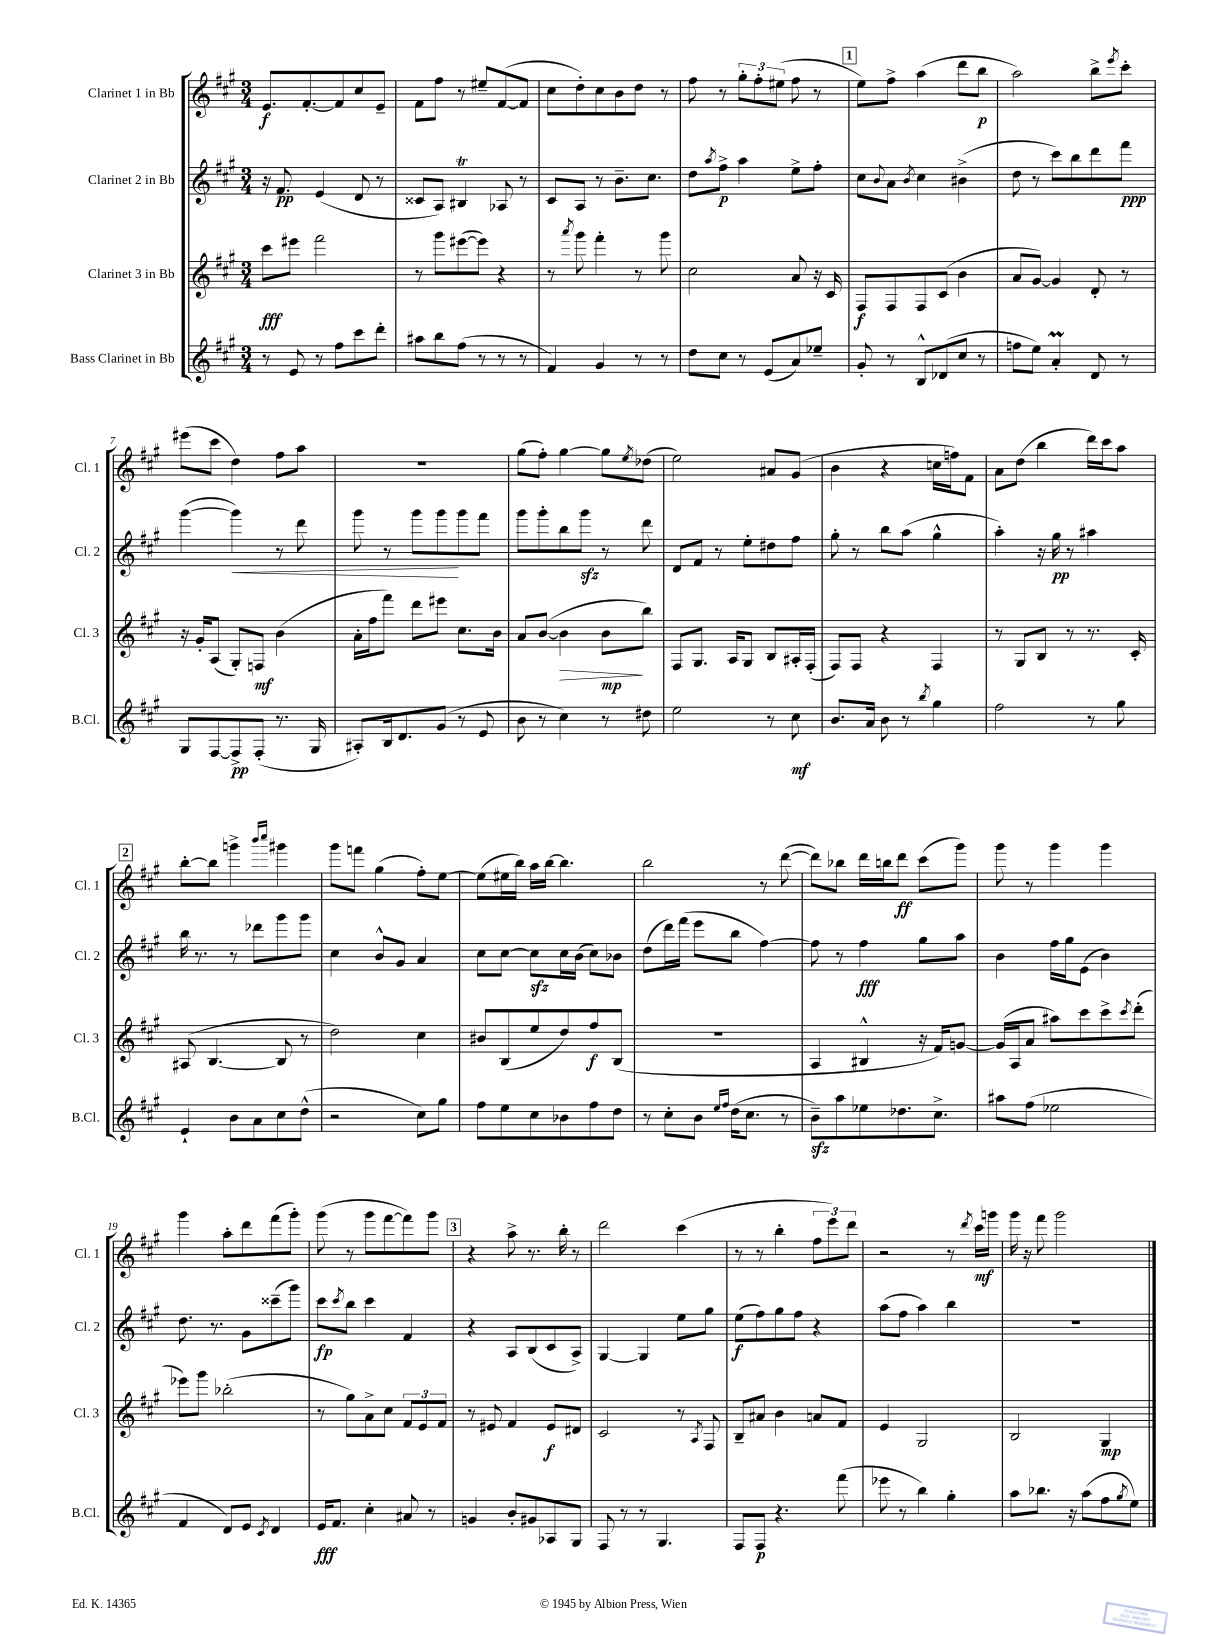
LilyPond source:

<<
\new StaffGroup <<
\new Staff = "s0" \with { instrumentName = "Clarinet 1 in Bb" shortInstrumentName = "Cl. 1" } {
    \clef treble \key a \major \numericTimeSignature \time 3/4
    e'8.\f fis'8.~-. fis'8 cis''8 e'8-- |
    fis'8 fis''8 r8 eis''8-- fis'8~( fis'8 |
    cis''8 d''8-.) cis''8 b'8 d''8 r8 |
    fis''8 r8 \tuplet 3/2 { gis''8-. fis''8-. eis''8( } fis''8 r8 |
    \mark \markup { \box "1" } e''8) fis''8-> a''4( d'''8 b''8\p |
    a''2) b''8-> \acciaccatura { e'''8 } cis'''8-. |
    eis'''8( cis'''8 d''4) fis''8 a''8 |
    R2. |
    gis''8( fis''8-.) gis''4~ gis''8 \acciaccatura { e''8 } des''8( |
    e''2) ais'8 gis'8( |
    b'4 r4 c''16 f''16) fis'8 |
    a'8 d''8( b''4 d'''16) cis'''16 a''8 |
    \mark \markup { \box "2" } b''8~-. b''8 g'''4-> \grace { b'''16 cis''''16 } gis'''4 |
    gis'''8 f'''8 gis''4( fis''8-.) e''8~ |
    e''8( eis''16 b''16) a''16 b''16~ b''4. |
    b''2 r8 d'''8~( |
    d'''8) bes''8 d'''16 b''16 d'''8\ff cis'''8( gis'''8) |
    gis'''8 r8 gis'''4 gis'''4 |
    gis'''4 a''8-. d'''8 fis'''8( gis'''8-.) |
    gis'''8( r8 gis'''8 fis'''8~ fis'''8) gis'''8 |
    \mark \markup { \box "3" } r4 a''8-> r8. b''16-. r8 |
    d'''2 cis'''4( |
    r8 r8 b''4-. \tuplet 3/2 { fis''8 e'''8) d'''8 } |
    r2 r8 \acciaccatura { d'''8 } cis'''16\mf g'''16 |
    gis'''16 r16 fis'''8 gis'''2 \bar "|." |
}
\new Staff = "s1" \with { instrumentName = "Clarinet 2 in Bb" shortInstrumentName = "Cl. 2" } {
    \clef treble \key a \major \numericTimeSignature \time 3/4
    r16 fis'8.\pp e'4( d'8 r8 |
    cisis'8 a8) bis4\trill aes8 r8 |
    cis'8 a8 r8 b'8.-- cis''8. |
    d''8 \acciaccatura { a''8 } fis''8->\p a''4 e''8-> fis''8-. |
    \mark \markup { \box "1" } cis''8 \appoggiatura { b'8 } a'8 \acciaccatura { b'8 } cis''4 bis'4->( |
    d''8 r8 cis'''8) b''8 d'''8 fis'''8\ppp |
    gis'''4~( gis'''4\<) r8 d'''8 |
    gis'''8 r8 gis'''8 gis'''8\! gis'''8 fis'''8 |
    gis'''8 gis'''8-. b''8 gis'''8\sfz r8 d'''8 |
    d'8 fis'8 r8 e''8-. dis''8 fis''8 |
    gis''8-. r8 b''8 a''8( gis''4-^ |
    a''4-.) r16 gis''16\pp r8 ais''4 |
    \mark \markup { \box "2" } b''16 r8. r8 des'''8 gis'''8 gis'''8 |
    cis''4 b'8-^ gis'8 a'4 |
    cis''8 cis''8~ cis''8\sfz cis''16 b'16( cis''8) bes'8 |
    d''8( d'''16) fis'''16( e'''8 b''8 fis''4~) |
    fis''8 r8 fis''4\fff gis''8 a''8 |
    b'4 fis''16 gis''16 e'8( b'4) |
    d''8. r8. gis'8 cisis'''8--( gis'''8) |
    cis'''8\fp \acciaccatura { cis'''8 } b''8 cis'''4 fis'4 |
    \mark \markup { \box "3" } r4 a8 b8( cis'8 a8->) |
    gis4~ gis4 e''8 gis''8 |
    e''8\f( fis''8) gis''8 fis''8 r4 |
    a''8( fis''8 a''4) b''4 |
    R2. \bar "|." |
}
\new Staff = "s2" \with { instrumentName = "Clarinet 3 in Bb" shortInstrumentName = "Cl. 3" } {
    \clef treble \key a \major \numericTimeSignature \time 3/4
    cis'''8\fff eis'''8 fis'''2 |
    r8 gis'''8 eis'''8~( eis'''8) r4 |
    r8 \acciaccatura { a'''8 } gis'''8 fis'''4-. r8 gis'''8 |
    cis''2 a'8 r16 cis'16 |
    \mark \markup { \box "1" } fis8\f fis8 fis8 cis'8( b'4 |
    a'8 gis'8~) gis'4 d'8-. r8 |
    r16 gis'16-. a8( gis8-.) f8\mf b'4( |
    a'16-. fis''16 fis'''8) d'''8 eis'''8 cis''8. b'16 |
    a'8 b'8~( b'4\> b'8\mp\! b''8) |
    fis8 gis8. a16 gis8 b8 ais16-. fis16-.( |
    fis8) fis8 r4 fis4 |
    r8 gis8 b8 r8 r8. cis'16-. |
    \mark \markup { \box "2" } ais8( b4.~ b8 r8 |
    d''2) cis''4 |
    bis'8 b8( e''8 d''8) fis''8\f b8( |
    R2. |
    a4 bis4-^ r16 fis'16) g'8~ |
    g'16( a16 a'8 ais''8) cis'''8 cis'''8-> \acciaccatura { cis'''8 } d'''8-.( |
    ees'''8) gis'''8 bes''2-.( |
    r8 gis''8) a'8-> cis''8 \tuplet 3/2 { fis'8 e'8 fis'8 } |
    \mark \markup { \box "3" } r8 eis'8 fis'4 eis'8\f dis'8 |
    cis'2 r8 \acciaccatura { a8 } fis8 |
    b8-- ais'8 b'4 a'8 fis'8 |
    e'4 gis2 |
    b2 gis4\mp \bar "|." |
}
\new Staff = "s3" \with { instrumentName = "Bass Clarinet in Bb" shortInstrumentName = "B.Cl." } {
    \clef treble \key a \major \numericTimeSignature \time 3/4
    r8 e'8 r8 fis''8 cis'''8 d'''8-. |
    ais''8 b''8 fis''8( r8 r8 r8 |
    fis'4) gis'4 r8 r8 |
    d''8 cis''8 r8 e'8( a'8) ees''8-- |
    \mark \markup { \box "1" } gis'8-. r8 b8-^ des'8( cis''8 r8 |
    f''8 e''8) a'4-.\prall d'8 r8 |
    gis8 fis8~ fis8->\pp fis8-.( r8. gis16 |
    ais8-.) b16 d'8. gis'8( r8 e'8 |
    b'8 r8 cis''4) r8 dis''8 |
    e''2 r8 cis''8\mf |
    b'8. a'16 b'8 r8 \acciaccatura { b''8 } gis''4 |
    fis''2 r8 gis''8 |
    \mark \markup { \box "2" } e'4-! b'8 a'8 cis''8 d''8-^( |
    r2 cis''8) gis''8 |
    fis''8 e''8 cis''8 bes'8 fis''8 d''8 |
    r8 cis''8-. b'8 \grace { e''16 fis''16 } d''16( cis''8. r8 |
    b'8--\sfz) a''8 ees''8 des''8. cis''8.-> |
    ais''8 fis''8( ees''2 |
    fis'4 d'8) e'8 \acciaccatura { cis'8 } d'4 |
    e'16\fff fis'8. cis''4-. ais'8 r8 |
    \mark \markup { \box "3" } g'4 b'8-. gis'8 aes8 gis8 |
    fis8 r8 r8 gis4. |
    fis8 fis8\p r4. fis'''8( |
    ees'''8 r8 b''4) gis''4-. |
    a''8 bes''8. r16 a''8( fis''8 \acciaccatura { gis''8 } e''8) \bar "|." |
}
>>
>>
